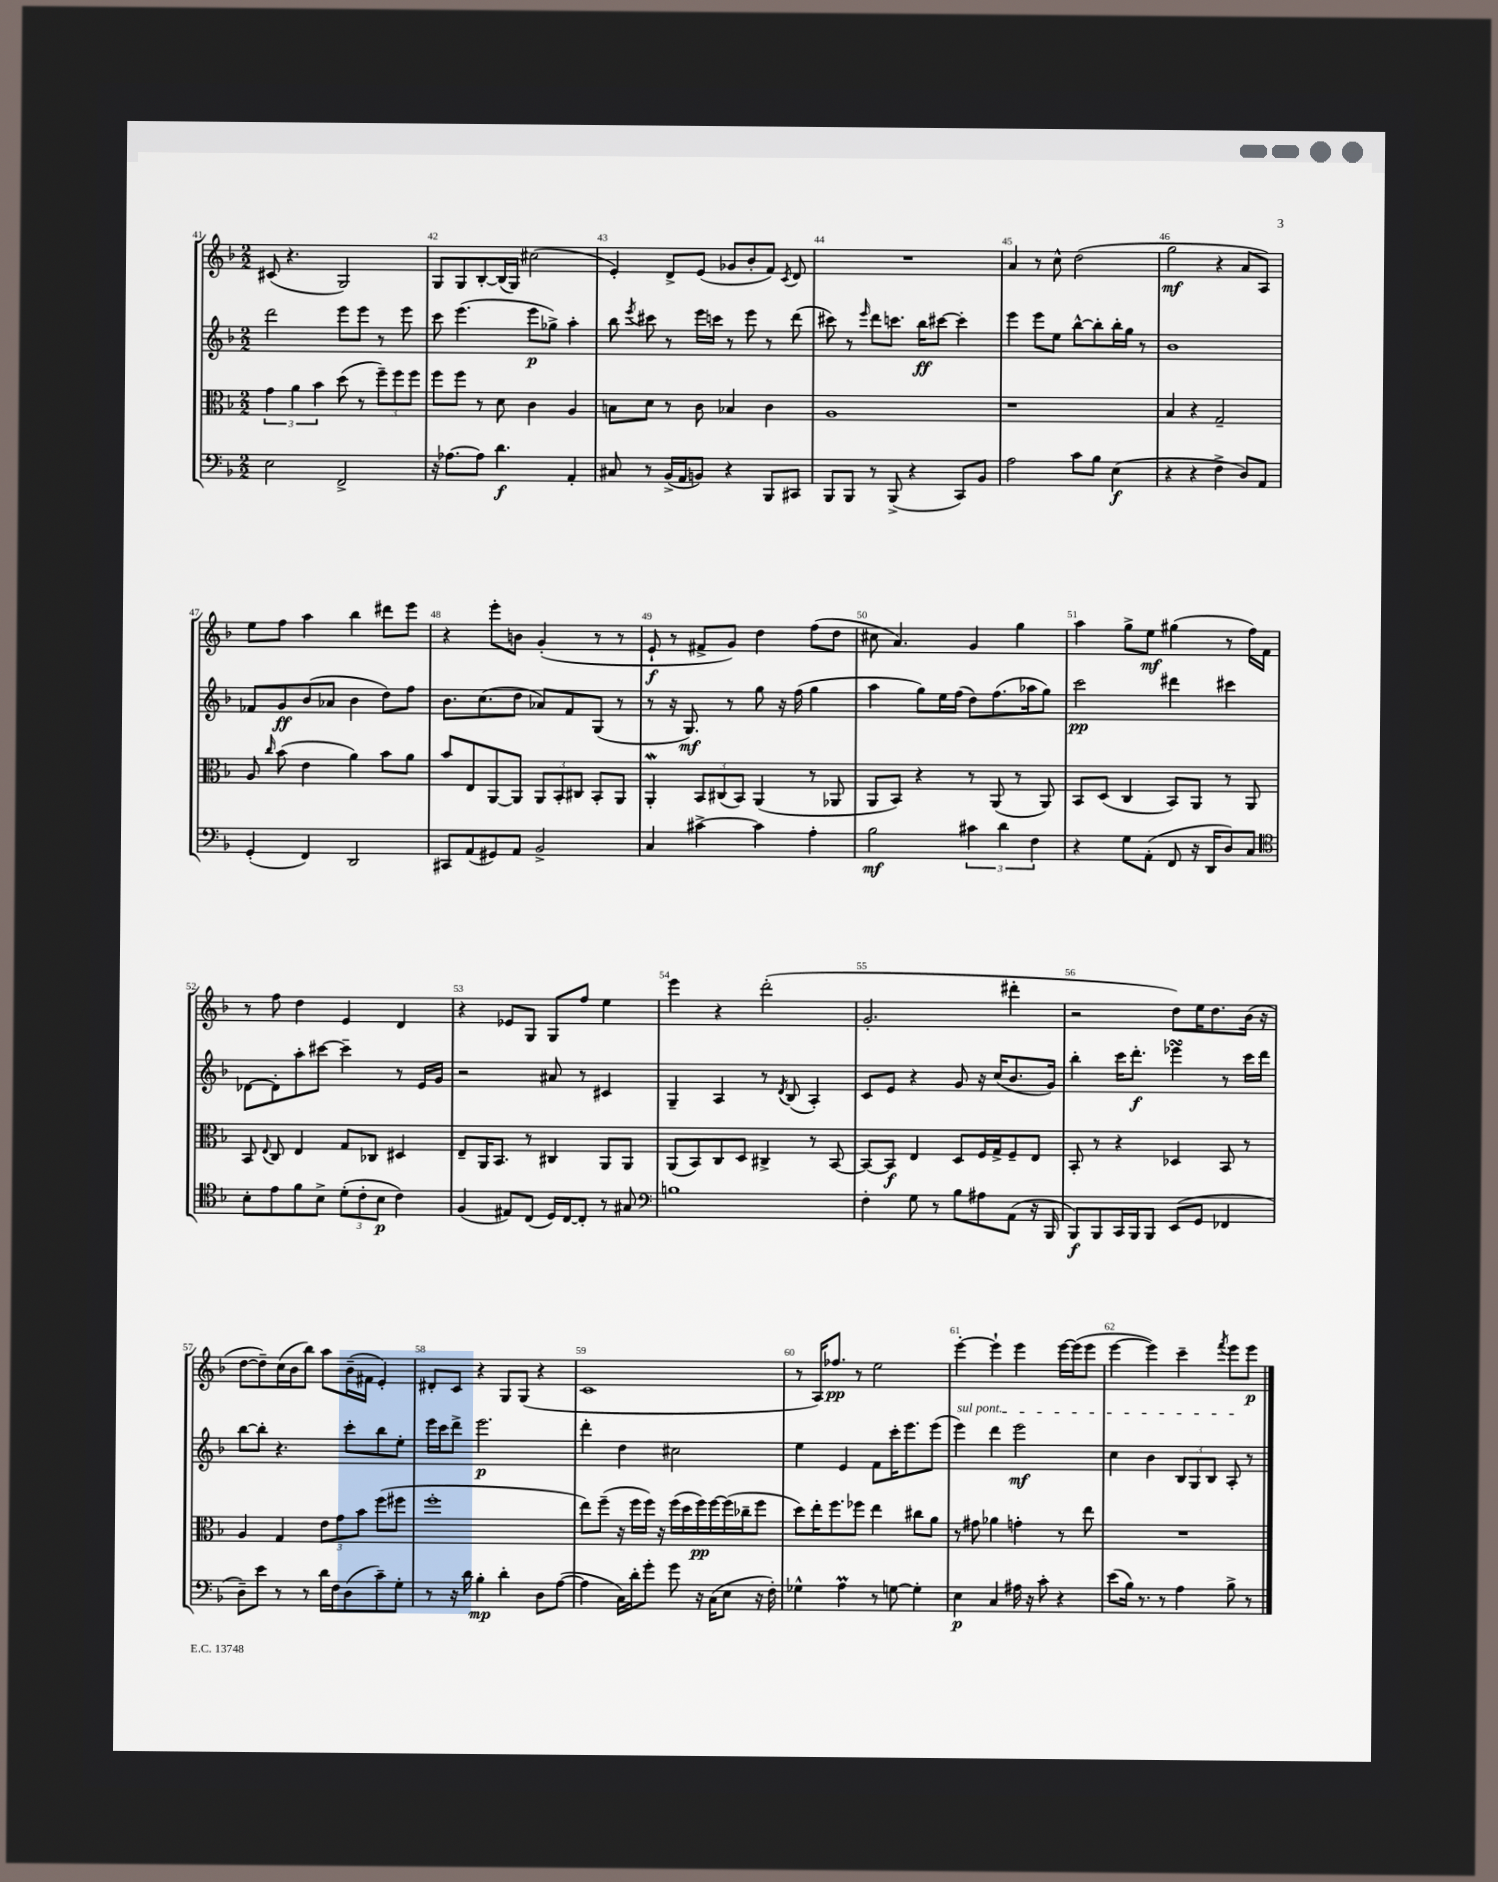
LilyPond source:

<<
\new StaffGroup <<
\new Staff = "s0" {
    \clef treble \key f \major \numericTimeSignature \time 2/2
    \autoBeamOff cis'8( r4. g2) |
    g8[ g8 bes8~-. bes16( g16]) cis''2( |
    e'4-.) d'8[-> e'8]( ges'8[ bes'8-. f'8]) \acciaccatura { c'8 } d'8 |
    R1 |
    a'4 r8 c''8-^ d''2( |
    g''2\mf r4 a'8[ a8]) |
    e''8[ f''8] a''4 bes''4 dis'''8[ e'''8] |
    r4 e'''8[-. b'8] g'4-.( r8 r8 |
    e'8-!\f r8 fis'8[-> g'8]) d''4 f''8[( d''8] |
    cis''8 a'4.) g'4 g''4 |
    a''4 g''8[-> e''8]\mf gis''4( r8 f''16[) f'16] |
    r8 f''8 d''4 e'4 d'4 |
    r4 ees'8[ g8] g8[ f''8] e''4 |
    e'''4 r4 d'''2-.( |
    g'2.-. dis'''4-. |
    r2 d''8[) e''16 d''8. bes'16]( r16 |
    d''8[~ d''8--) c''16( bes'16 bes''8]) a''8[ bes'16--( fis'16] e'4-.) |
    dis'8[-. c'8] r4 g8[ g8]( r4 |
    c'1 |
    r8 a16[) fes''8.]\pp r8 e''2 |
    e'''4~-. e'''4-! e'''4 e'''16[~ e'''16( e'''8] |
    e'''4~ e'''4) c'''4-- \acciaccatura { f'''8 } e'''8[ e'''8]\p \bar "|." |
}
\new Staff = "s1" {
    \clef treble \key f \major \numericTimeSignature \time 2/2
    \autoBeamOff d'''2 e'''8[ e'''8] r8 e'''8 |
    c'''8 e'''4.( e'''8[\p ges''8]->) a''4-. |
    bes''8 \acciaccatura { e'''8 } cis'''8 r8 e'''16[ c'''16] r8 e'''8 r8 d'''8( |
    cis'''8) r8 \grace { e'''16 } d'''8[ c'''8.] bes''16[\ff cis'''8]~ cis'''4-. |
    e'''4 e'''8[ e''8] bes''8[~-^ bes''8-. bes''16-. g''16] r8 |
    bes'1 |
    fes'8[ g'8\ff bes'8( aes'8] bes'4 d''8[) f''8] |
    bes'8.[ c''8.( d''8] aes'8[) f'8 g8]( r8 |
    r8 r16 g8.\mf) r8 g''8 r16 f''16( g''4 |
    a''4 g''8[) e''16 f''16]( d''8[) f''8.( aes''16 g''8]) |
    c'''2\pp dis'''4 cis'''4 |
    des'8[~ des'8-. a''8-. cis'''8]~ cis'''4-- r8 e'16[ g'16] |
    r2 ais'8 r8 cis'4 |
    g4-- a4 r8 \acciaccatura { d'8 } bes8( a4-.) |
    c'8[ e'8] r4 g'8 r16 c''16[( bes'8. g'16]) |
    bes''4-. c'''16[ d'''8.]-.\f ees'''4\turn r8 c'''16[ d'''16] |
    bes''8[~ bes''8]-. r4. c'''8[-. bes''8 e''8]-. |
    e'''16[ c'''16 d'''8]-> e'''2.\p |
    d'''4-. d''4 cis''2 |
    e''4 e'4 f'8[ c'''16-. e'''8. e'''8]( |
    \once \override TextSpanner.bound-details.left.text = \markup { \italic "sul pont." } e'''4\startTextSpan) d'''4 e'''2\mf |
    c''4 bes'4 \tuplet 3/2 { bes8[ g8 bes8] } a8-.\stopTextSpan r8 \bar "|." |
}
\new Staff = "s2" {
    \clef alto \key f \major \numericTimeSignature \time 2/2
    \autoBeamOff \tuplet 3/2 { g'4 a'4 bes'4 } d''8( r8 \tuplet 3/2 { f''8[--) f''8 f''8] } |
    f''8[ f''8] r8 d'8 c'4 a4 |
    b8[ d'8] r8 c'8 bes4 c'4 |
    a1 |
    r1 |
    bes4 r4 g2-- |
    a8 \grace { c''16 } bes'8( e'4 a'4) bes'8[ a'8] |
    bes'8[ e8 a,8~ a,8] \tuplet 3/2 { a,8[ bes,8-. cis8] } bes,8[-. a,8] |
    a,4-.\mordent \tuplet 3/2 { bes,8[ cis8( bes,8]) } a,4( r8 aes,8 |
    a,8[ bes,8]) r4 r8 a,8( r8 a,8) |
    bes,8[ d8]( c4 bes,8[) a,8] r8 a,8 |
    bes,8 \appoggiatura { e8 } c8 e4 g8[ ces8] dis4 |
    e8[-- a,16 bes,8.] r8 cis4 a,8[ a,8] |
    a,8[( bes,8) c8 d8] cis4-> r8 bes,8~ |
    bes,8[~ bes,8]\f e4 d8[ f16 g16-> f8-- e8] |
    bes,8-. r8 r4 des4 bes,8 r8 |
    a4 g4 \tuplet 3/2 { e'8[ g'8 bes'8] } f''8[( fis''8] |
    f''1-. |
    e''8[) f''8]--( r16 f''16[ f''16]) r16 f''16[( d''16 f''16\pp) f''16~ f''16( ces''16-- f''8] |
    d''8[) e''16-. f''8. fes''8] e''4 cis''8[ a'8] |
    r8 gis'8 aes'4 g'4-. r8 e''8 |
    R1 \bar "|." |
}
\new Staff = "s3" {
    \clef bass \key f \major \numericTimeSignature \time 2/2
    \autoBeamOff e2 f,2-> |
    r16 aes8.[~ aes8] d'4.\f a,4-. |
    cis8 r8 bes,16[->( a,16 b,8]) r4 bes,,8[ cis,8] |
    bes,,8[ bes,,8] r8 bes,,8->( r4 c,8[) bes,8] |
    a2 c'8[ bes8] e4\f( |
    r4 r4 f4-> d8[) a,8] |
    g,4-.( f,4) d,2 |
    cis,8[ a,8( gis,8) a,8] bes,2-> |
    c4 cis'4~-> cis'4 a4-. |
    bes2\mf \tuplet 3/2 { cis'4 d'4 f4 } |
    r4 g8[ a,8]-.( f,8 r16 d,16[ d8) c8] |
    \clef tenor bes8[-. e'8 f'8 bes8]-> \tuplet 3/2 { d'8[-.( c'8-. bes8]\p } c'4) |
    f4( eis8[) c8]( d16[) c16~ c8]-. r8 gis8 |
    \clef bass b1 |
    f4-. g8 r8 bes8[ ais8 a,8]( r16 bes,,16 |
    bes,,8[\f) bes,,8 c,16 bes,,16 bes,,8] e,8[( g,8] fes,4 |
    d8[--) e'8] r8 r8 d'16[ f16 d8( c'8--) g8]-. |
    r8 r16 d'16 bes4-.\mp d'4-. d8[ a8]~( |
    a4 c16[) d'16-. g'8]-. g'8 r16 c16[( e8] r16 f16-.) |
    ges4-^ a4\prall r8 g8~ g4-. |
    e4\p c4 ais16 r16 c'8-. r4 |
    e'8[( bes16]) r8. r8 a4 bes8-> r8 \bar "|." |
}
>>
>>
\layout { \context { \Score currentBarNumber = #41 \override BarNumber.break-visibility = ##(#f #t #t) barNumberVisibility = #all-bar-numbers-visible } }
